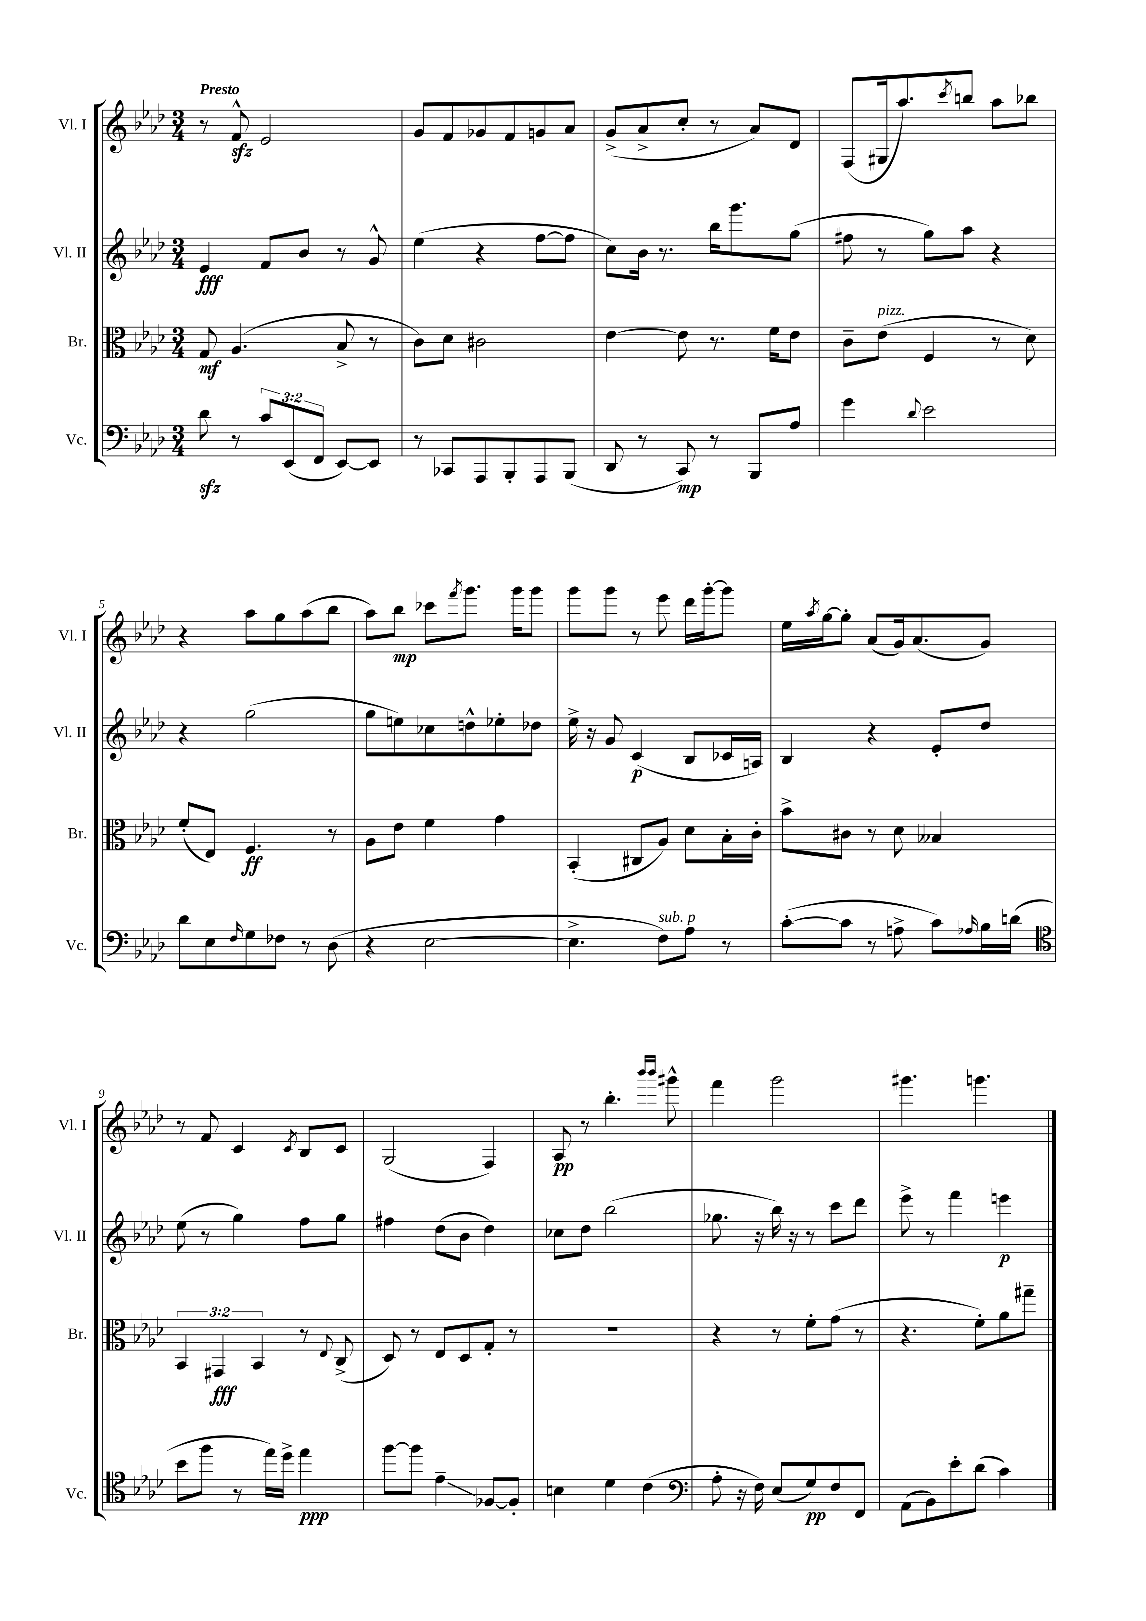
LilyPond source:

<<
\new StaffGroup <<
\new Staff = "s0" \with { instrumentName = "Vl. I" shortInstrumentName = "Vl. I" } {
    \clef treble \key aes \major \numericTimeSignature \time 3/4 \tempo "Presto"
    r8 f'8-^\sfz ees'2 |
    g'8 f'8 ges'8 f'8 g'8 aes'8 |
    g'8->( aes'8-> c''8-. r8 aes'8) des'8 |
    f8( gis16 aes''8.) \acciaccatura { c'''8 } b''8 aes''8 bes''8 |
    r4 aes''8 g''8 aes''8( bes''8 |
    aes''8) bes''8\mp ces'''8 \acciaccatura { f'''8 } g'''8. g'''16 g'''8 |
    g'''8 g'''8 r8 ees'''8 des'''16 g'''16~-. g'''8 |
    ees''16 \acciaccatura { aes''8 } g''16~ g''8-. aes'8( g'16) aes'8.( g'8) |
    r8 f'8 c'4 \acciaccatura { c'8 } bes8 c'8 |
    g2( f4) |
    aes8\pp r8 bes''4.-. \grace { bes'''16 bes'''16 } gis'''8-^ |
    f'''4 g'''2 |
    gis'''4. g'''4. \bar "|." |
}
\new Staff = "s1" \with { instrumentName = "Vl. II" shortInstrumentName = "Vl. II" } {
    \clef treble \key aes \major \numericTimeSignature \time 3/4
    ees'4\fff f'8 bes'8 r8 g'8-^ |
    ees''4( r4 f''8~ f''8 |
    c''8) bes'16 r8. bes''16 g'''8. g''8( |
    fis''8 r8 g''8) aes''8 r4 |
    r4 g''2( |
    g''8 e''8) ces''8 d''8-^ ees''8-. des''8 |
    ees''16-> r16 g'8 c'4\p( bes8 ces'16 a16) |
    bes4 r4 ees'8-. des''8 |
    ees''8( r8 g''4) f''8 g''8 |
    fis''4 des''8( bes'8 des''4) |
    ces''8 des''8 bes''2( |
    ges''8. r16 bes''16) r16 r8 c'''8 des'''8 |
    ees'''8-> r8 f'''4 e'''4\p \bar "|." |
}
\new Staff = "s2" \with { instrumentName = "Br." shortInstrumentName = "Br." } {
    \clef alto \key aes \major \numericTimeSignature \time 3/4 \override Staff.TupletNumber.text = #tuplet-number::calc-fraction-text
    g8\mf aes4.( bes8-> r8 |
    c'8) des'8 cis'2 |
    ees'4~ ees'8 r8. f'16 ees'8 |
    c'8-- ees'8^\markup { \italic "pizz." }( f4 r8 des'8) |
    f'8-.( ees8) f4.\ff r8 |
    aes8 ees'8 f'4 g'4 |
    bes,4-.( cis8 aes8) des'8 bes16-. c'16-. |
    bes'8-> cis'8 r8 des'8 beses4 |
    \tuplet 3/2 { bes,4 gis,4\fff bes,4 } r8 \appoggiatura { ees8 } c8->( |
    des8) r8 ees8 des8 g8-. r8 |
    R2. |
    r4 r8 f'8-. g'8( r8 |
    r4. f'8-.) aes'8 gis''8-- \bar "|." |
}
\new Staff = "s3" \with { instrumentName = "Vc." shortInstrumentName = "Vc." } {
    \clef bass \key aes \major \numericTimeSignature \time 3/4 \override Staff.TupletNumber.text = #tuplet-number::calc-fraction-text
    des'8\sfz r8 \tuplet 3/2 { c'8 ees,8( f,8 } ees,8~) ees,8 |
    r8 ces,8 aes,,8 bes,,8-. aes,,8 bes,,8( |
    des,8 r8 c,8\mp) r8 bes,,8 aes8 |
    g'4 \appoggiatura { des'8 } ees'2 |
    des'8 ees8 \grace { f16 } g8 fes8 r8 des8( |
    r4 ees2~ |
    ees4.-> f8^\markup { \italic "sub. p" }) aes8 r8 |
    c'8~-.( c'8 r8 a8-> c'8) \grace { aes16 } bes16 d'16( |
    \clef tenor bes'8 f''8 r8 ees''16) des''16-> ees''4\ppp |
    f''8~ f''8 ees'4--\glissando fes8~ fes8-. |
    b4 des'4 c'4( |
    \clef bass aes8-. r16 f16) ees8( g8\pp) f8 f,8 |
    aes,8( bes,8) ees'8-. des'8( c'4) \bar "|." |
}
>>
>>
